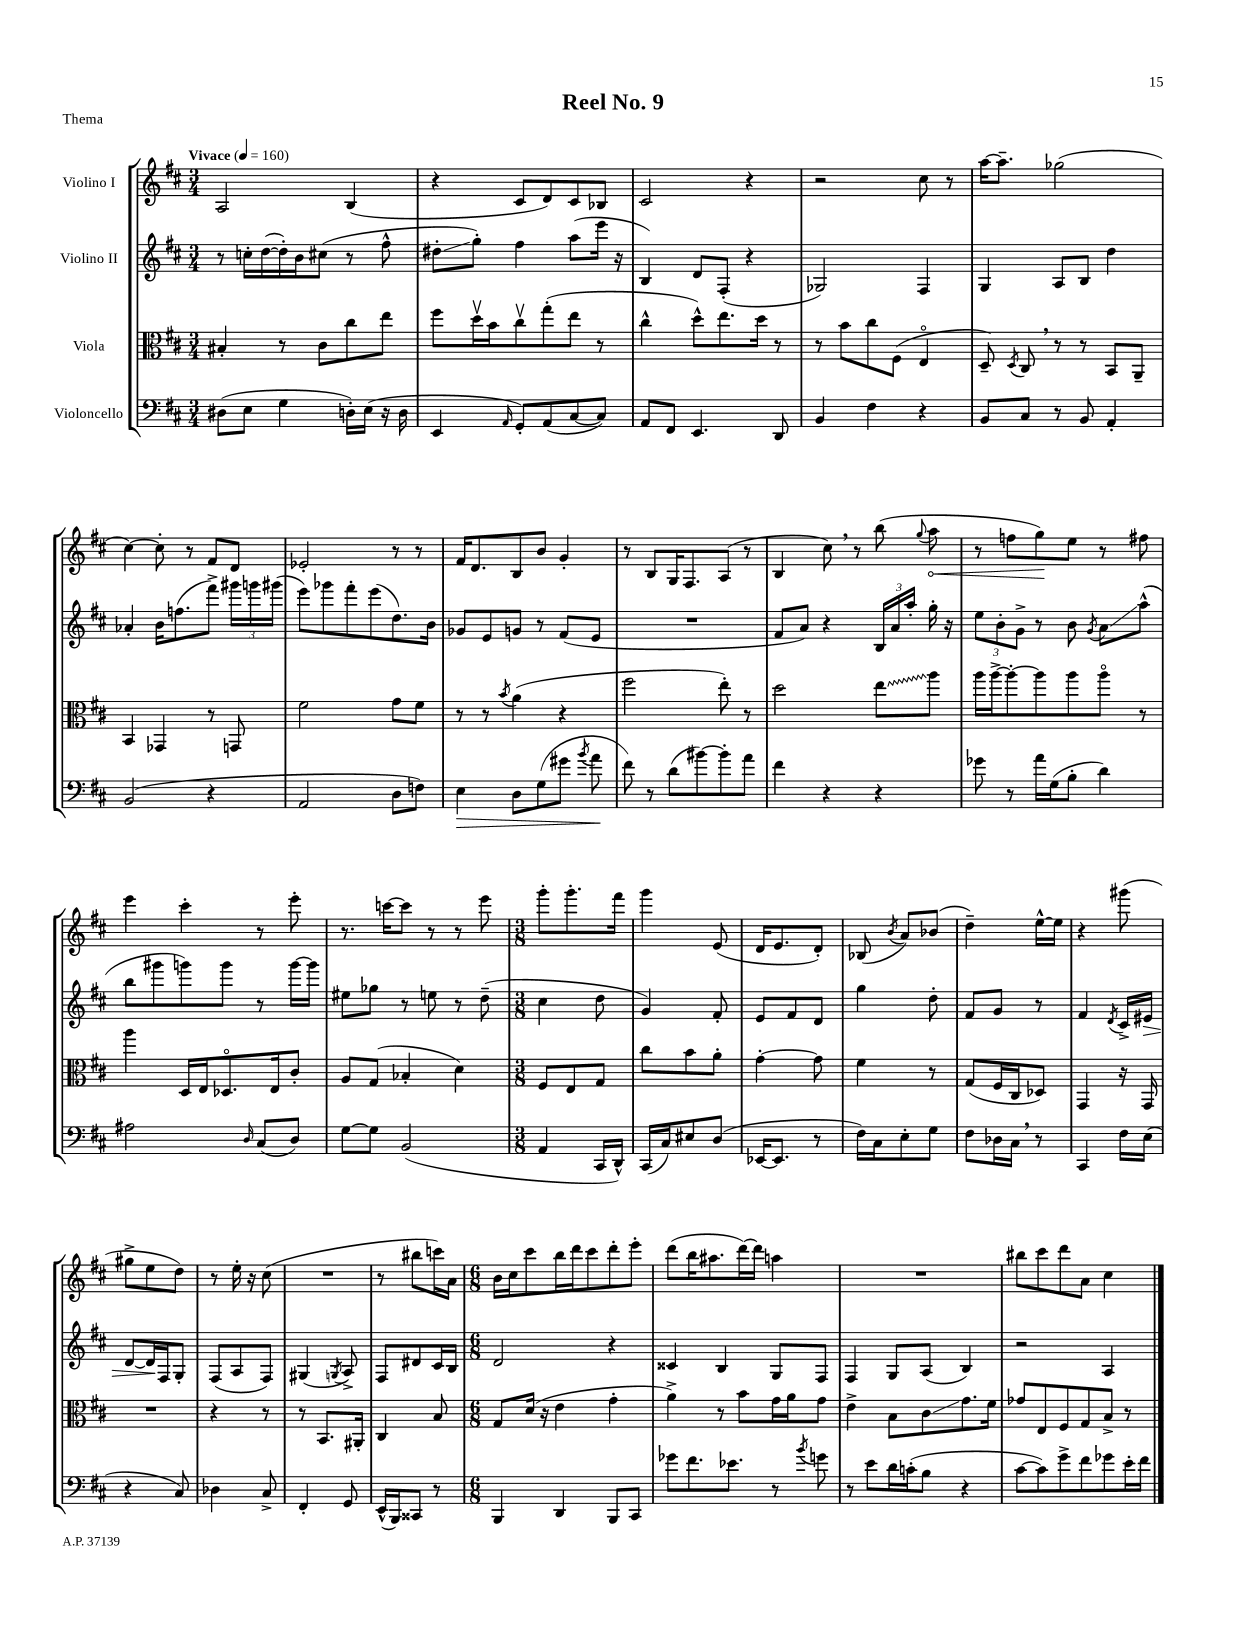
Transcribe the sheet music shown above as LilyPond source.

\header { title = "Reel No. 9" piece = "Thema" }
<<
\new StaffGroup <<
\new Staff = "s0" \with { instrumentName = "Violino I" } {
    \clef treble \key d \major \numericTimeSignature \time 3/4 \tempo "Vivace" 4 = 160
    \autoBeamOff a2 b4( |
    r4 cis'8[ d'8) cis'8 bes8] |
    cis'2 r4 |
    r2 cis''8 r8 |
    a''16[~ a''8.]-- ges''2( |
    cis''4~) cis''8-. r8 fis'8[ d'8] |
    ees'2-. r8 r8 |
    fis'16[ d'8. b8 b'8] g'4-. |
    r8 b8[ g16 fis8. a8]( r8 |
    b4 cis''8) \breathe r8 b''8( \appoggiatura { g''8 } \once \override Hairpin.circled-tip = ##t a''8\< |
    r8 f''8[ g''8\!) e''8] r8 fis''8 |
    e'''4 cis'''4-. r8 e'''8-. |
    r8. c'''16[~ c'''8] r8 r8 e'''8 |
    \numericTimeSignature \time 3/8 g'''8[-. g'''8.-. fis'''16] |
    g'''4 e'8( |
    d'16[ e'8. d'8]-.) |
    bes8( \acciaccatura { b'8 } a'8[) bes'8]( |
    d''4--) e''16[~-^ e''16] |
    r4 gis'''8( |
    gis''8[-> e''8 d''8]) |
    r8 e''16-. r16 cis''8( |
    R4. |
    r8 bis''8[ c'''16) a'16] |
    \numericTimeSignature \time 6/8 b'16[ cis''16 cis'''8 b''16 d'''16 cis'''8 d'''8-. e'''8]-. |
    d'''8[( b''16 ais''8. d'''16~) d'''16] a''4 |
    R2. |
    bis''8[ cis'''8 d'''8 a'8] cis''4 \bar "|." |
}
\new Staff = "s1" \with { instrumentName = "Violino II" } {
    \clef treble \key d \major \numericTimeSignature \time 3/4
    \autoBeamOff r8 c''16[-. d''16~( d''16-.) b'16 cis''8]( r8 fis''8-^ |
    dis''8[-.\glissando g''8]-.) fis''4 a''8[( e'''16] r16 |
    b4) d'8[ fis8]-.( r4 |
    ges2) fis4 |
    g4 a8[ b8] d''4 |
    aes'4-. b'16[ f''8.( fis'''8]->) \tuplet 3/2 { gis'''16[ g'''16 gis'''16]( } |
    e'''8[) ges'''8 fis'''8-. e'''8( d''8.) b'16] |
    ges'8[ e'8 g'8] r8 fis'8[( e'8] |
    R2. |
    fis'8[ a'8]) r4 \tuplet 3/2 { b16[ a'16 a''16]-. } g''16-. r16 |
    \tuplet 3/2 { e''8[ b'8-. g'8]-> } r8 b'8 \acciaccatura { g'8 } a'8[\glissando a''8]-^( |
    b''8[ gis'''8 g'''8) g'''8] r8 g'''16[~ g'''16] |
    eis''8[ ges''8] r8 e''8 r8 d''8--( |
    \numericTimeSignature \time 3/8 cis''4 d''8 |
    g'4) fis'8-. |
    e'8[ fis'8 d'8] |
    g''4 d''8-. |
    fis'8[ g'8] r8 |
    fis'4 \acciaccatura { d'8 } cis'16[-> eis'16]\> |
    d'8[~ d'16\! fis16 g8]-. |
    fis8[( a8 fis8]) |
    gis4( \acciaccatura { g8 } a8->) |
    fis8[ dis'8 cis'16 b16] |
    \numericTimeSignature \time 6/8 d'2 r4 |
    cisis'4 b4 g8[ fis8] |
    fis4 g8[ a8]( b4) |
    r2 a4 \bar "|." |
}
\new Staff = "s2" \with { instrumentName = "Viola" } {
    \clef alto \key d \major \numericTimeSignature \time 3/4
    \autoBeamOff bis4-. r8 cis'8[ cis''8 e''8] |
    fis''8[ d''16\upbow b'16 cis''8\upbow g''8-.( e''8] r8 |
    cis''4-^ d''8[-^) e''8. d''16] r8 |
    r8 b'8[ cis''8 fis8]( e4\flageolet |
    d8--) \acciaccatura { d8 } cis8 \breathe r8 r8 b,8[ a,8]-- |
    b,4 ges,4 r8 g,8 |
    fis'2 g'8[ fis'8] |
    r8 r8 \acciaccatura { b'8 } a'4( r4 |
    fis''2 e''8-.) r8 |
    d''2 \once \override Glissando.style = #'zigzag e''8[\glissando a''8] |
    a''16[ a''16~-> a''8~-. a''8 a''8 a''8]\flageolet r8 |
    a''4 d16[ e16 des8.\flageolet e16 cis'8]-. |
    a8[ g8]( bes4-. d'4) |
    \numericTimeSignature \time 3/8 fis8[ e8 g8] |
    cis''8[ b'8 a'8]-. |
    g'4~-. g'8 |
    fis'4 r8 |
    g8[( fis16 cis16 des8]) |
    g,4 r16 g,16 |
    R4. |
    r4 r8 |
    r8 b,8.[ ais,16]-. |
    cis4 b8 |
    \numericTimeSignature \time 6/8 g8[ d'16]( r16 e'4 g'4-. |
    a'4->) r8 b'8[ g'16 a'16 g'8] |
    e'4-> b8[ cis'8\glissando g'8. fis'16] |
    ges'8[ e8 fis8 g8 b8]-> r8 \bar "|." |
}
\new Staff = "s3" \with { instrumentName = "Violoncello" } {
    \clef bass \key d \major \numericTimeSignature \time 3/4
    \autoBeamOff dis8[( e8] g4 d16[-.) e16]( r16 d16 |
    e,4 \grace { a,16 } g,8[-.) a,8( cis8~ cis8]) |
    a,8[ fis,8] e,4. d,8 |
    b,4 fis4 r4 |
    b,8[ cis8] r8 b,8 a,4-. |
    b,2( r4 |
    a,2 d8[ f8]) |
    e4\> d8[ g8( gis'8] \acciaccatura { b'8 } a'8\! |
    fis'8) r8 d'8[( bis'8~) bis'8-. a'8] |
    fis'4 r4 r4 |
    ges'8 r8 a'16[ g16( b8]-. d'4) |
    ais2 \grace { d16 } cis8[( d8]) |
    g8[~ g8] b,2( |
    \numericTimeSignature \time 3/8 a,4 cis,16[ d,16]-^) |
    cis,16[( cis16) eis8 d8]( |
    ees,16[~ ees,8.] r8 |
    fis16[) cis16 e8-. g8] |
    fis8[ des16 cis16] \breathe r8 |
    cis,4 fis16[ e16]( |
    r4 cis8) |
    des4 cis8-> |
    fis,4-. g,8 |
    e,16[-^( b,,16) cisis,8] r8 |
    \numericTimeSignature \time 6/8 b,,4 d,4 b,,8[ cis,8] |
    ges'8[ fis'8. ees'8.] r8 \acciaccatura { b'8 } g'8 |
    r8 e'8[ d'16 c'16-.( b8] r4 |
    cis'8[~ cis'8) g'8-> fis'8 ges'8 e'16-. fis'16] \bar "|." |
}
>>
>>
\layout { \context { \Score \remove "Bar_number_engraver" } }
